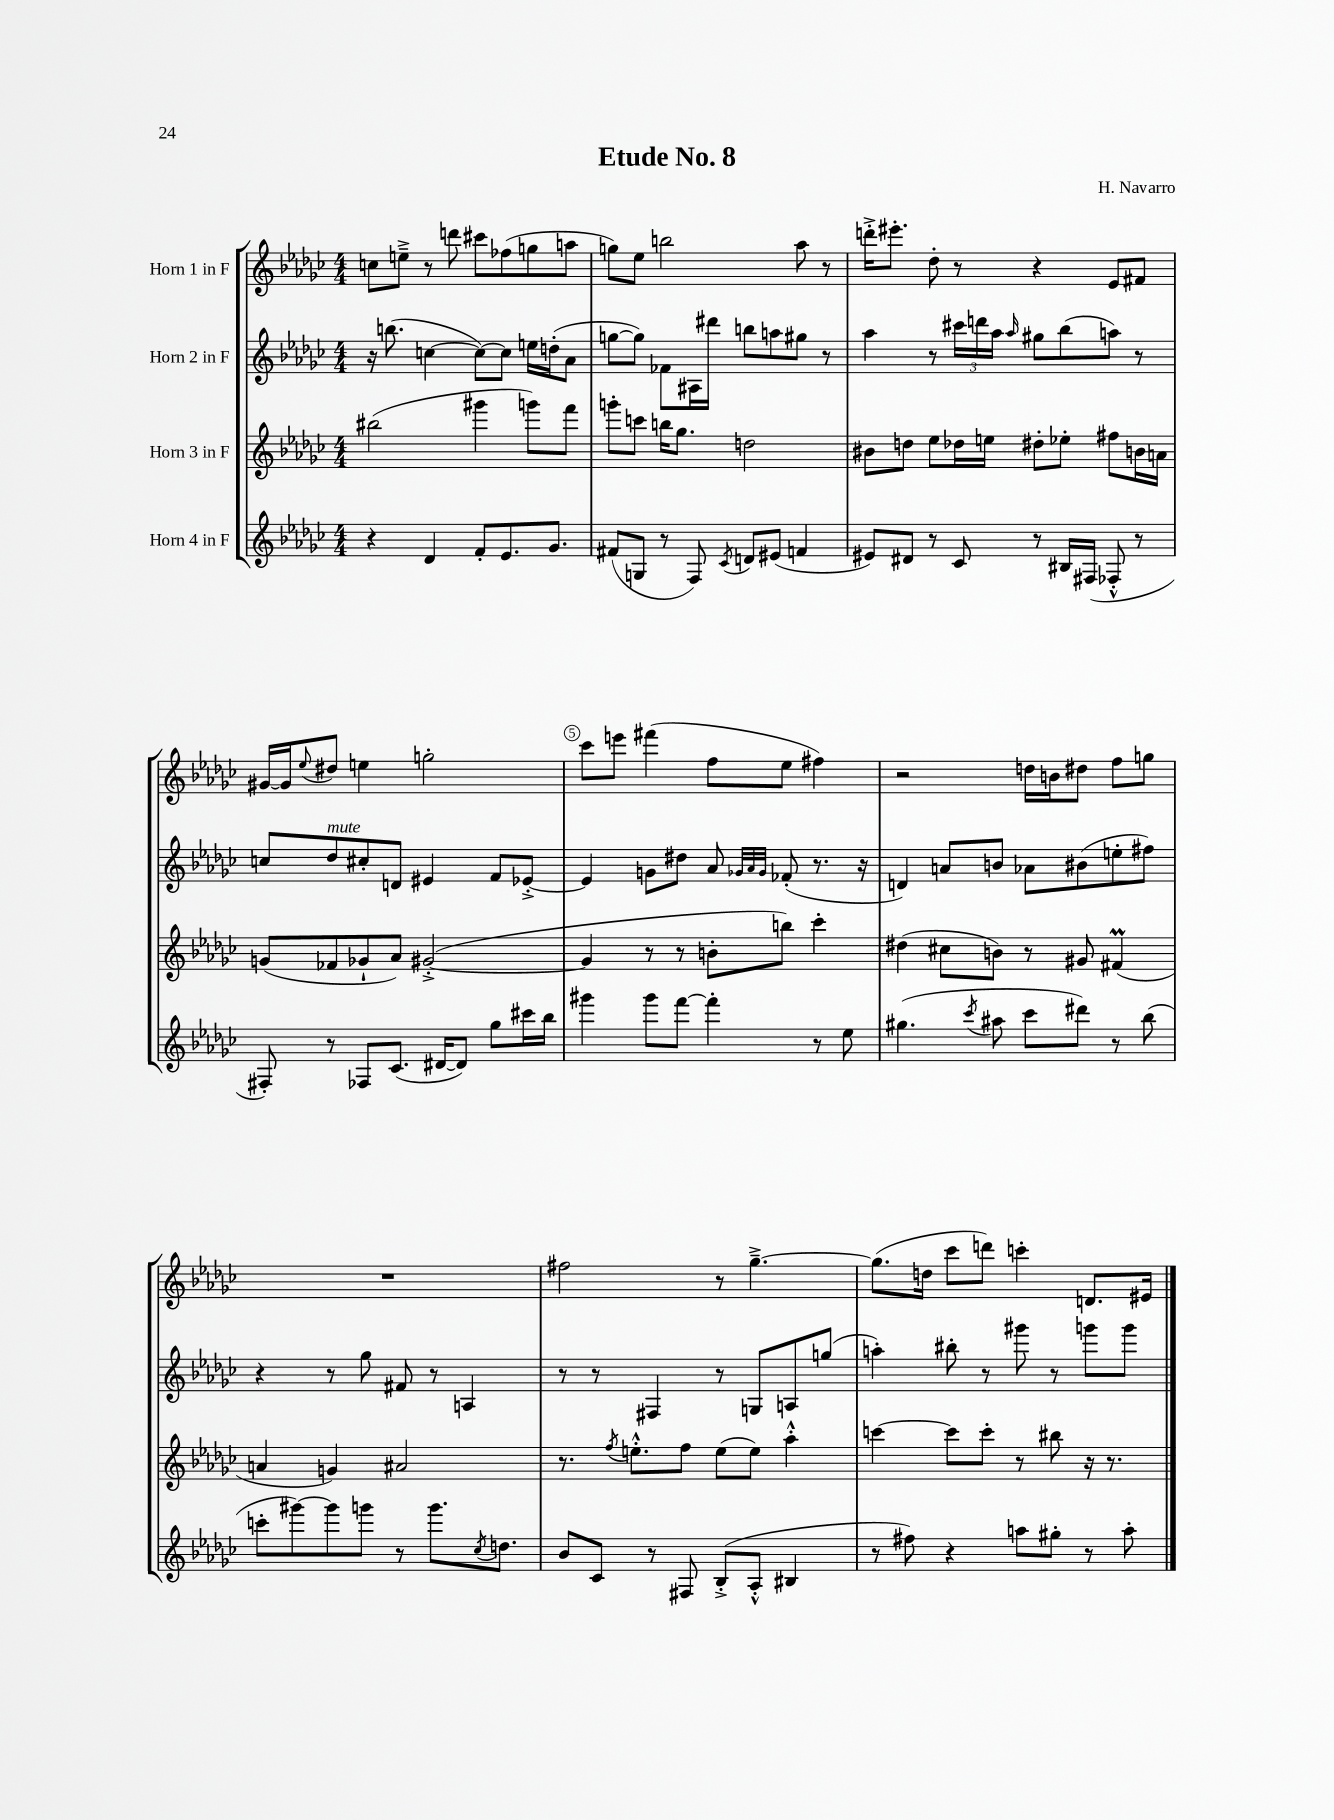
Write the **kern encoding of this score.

**kern	**kern	**kern	**kern
*staff4	*staff3	*staff2	*staff1
*clefG2	*clefG2	*clefG2	*clefG2
*k[b-e-a-d-g-c-]	*k[b-e-a-d-g-c-]	*k[b-e-a-d-g-c-]	*k[b-e-a-d-g-c-]
*M4/4	*M4/4	*M4/4	*M4/4
4r	(2bb#	16r	8cc
.	.	(8.bb	.
.	.	.	8ee~^
4d-	.	[4cc	8r
.	.	.	8ddd
8f'	4ggg#	8cc_)	8ccc#
8.e-	.	8cc]	(8ff-
.	8ggg)	16ee	8gg
8.g-	.	(16dd'	.
.	8fff	8a-	8aa
=	=	=	=
(8f#	8ggg'	[8gg	8gg)
8G	8ccc	8gg])	8ee-
8r	16bb	8f-	2bb
.	8.gg-	.	.
8F)	.	16A#	.
.	.	16ddd#	.
8qc-	.	.	.
8d	2dd	8bb	.
(8e#	.	8aa	.
4f	.	8gg#	8aa-
.	.	8r	8r
=	=	=	=
8e#)	8b#	4aa-	16ddd'^
.	.	.	8.eee#'
8d#	8dd	.	.
8r	8ee-	8r	8dd-'
8c-	16dd-	24ccc#	8r
.	.	24ddd	.
.	16ee	.	.
.	.	24aa-	.
.	.	16qqaa-	.
8r	8dd#'	8gg#	4r
16B#	8ee-'	(8bb-	.
(16F#	.	.	.
8F-'^^	8ff#	8aa)	8e-
8r	16b	8r	8f#
.	16a	.	.
=	=	=	=
8F#')	(8g	8cc	[16g#
.	.	.	16g#]
.	.	.	8qqee-
8r	8f-	8dd-	8dd#
8F-	8g-`	8cc#'	4ee
(8.c-	8a-)	8d	.
.	([2g#'^	4e#	2gg'
[16d#	.	.	.
8d#])	.	.	.
8gg-	.	8f	.
16ccc#	.	[8e-'^	.
16bb-	.	.	.
=	=	=	=
4ggg#	4g#]	4e-]	8ccc-
.	.	.	8eee
8ggg#	8r	8g	(4fff#
[8fff	8r	8dd#	.
4fff']	8b'	8a-	8ff
.	.	32qqg-	.
.	.	32qqa-	.
.	.	32qqg-	.
.	8bb)	(8f-'	8ee-
8r	4ccc-'	8.r	4ff#)
8ee-	.	.	.
.	.	16r	.
=	=	=	=
(4.gg#	(4dd#	4d)	2r
.	8cc#	8a	.
8qccc-	.	.	.
8aa#	8b)	8b	.
8ccc-	8r	8a-	16dd
.	.	.	16b
8ddd#)	8g#	(8b#	8dd#
8r	(4f#	8ee'	8ff
(8bb-	.	8ff#)	8gg
=	=	=	=
8ccc'	4a	4r	1r
[8ggg#)	.	.	.
8ggg#]	4g)	8r	.
8ggg	.	8gg-	.
8r	2a#	8f#	.
8.ggg	.	8r	.
.	.	4A	.
8qcc-	.	.	.
8.dd	.	.	.
=	=	=	=
8b-	8.r	8r	2ff#
8c-	.	8r	.
.	8qff	.	.
.	8.ee'^^	.	.
8r	.	4F#	.
8F#	8ff	.	.
(8B-'^	(8ee	8r	8r
8A-'^^	8ee)	8G	[4.gg-~^
4B#	4aa-'^^	8A	.
.	.	(8gg	.
=	=	=	=
8r	[4ccc	4aa')	(8.gg-]
8ff#)	.	.	.
.	.	.	16dd
4r	8ccc]	8bb#'	8ccc-
.	8ccc'	8r	8ddd)
8aa	8r	8ggg#	4ccc'
8gg#'	8bb#	8r	.
8r	16r	8ggg	8.d
.	8.r	.	.
8aa'	.	8ggg	.
.	.	.	16e#
==	==	==	==
*-	*-	*-	*-
